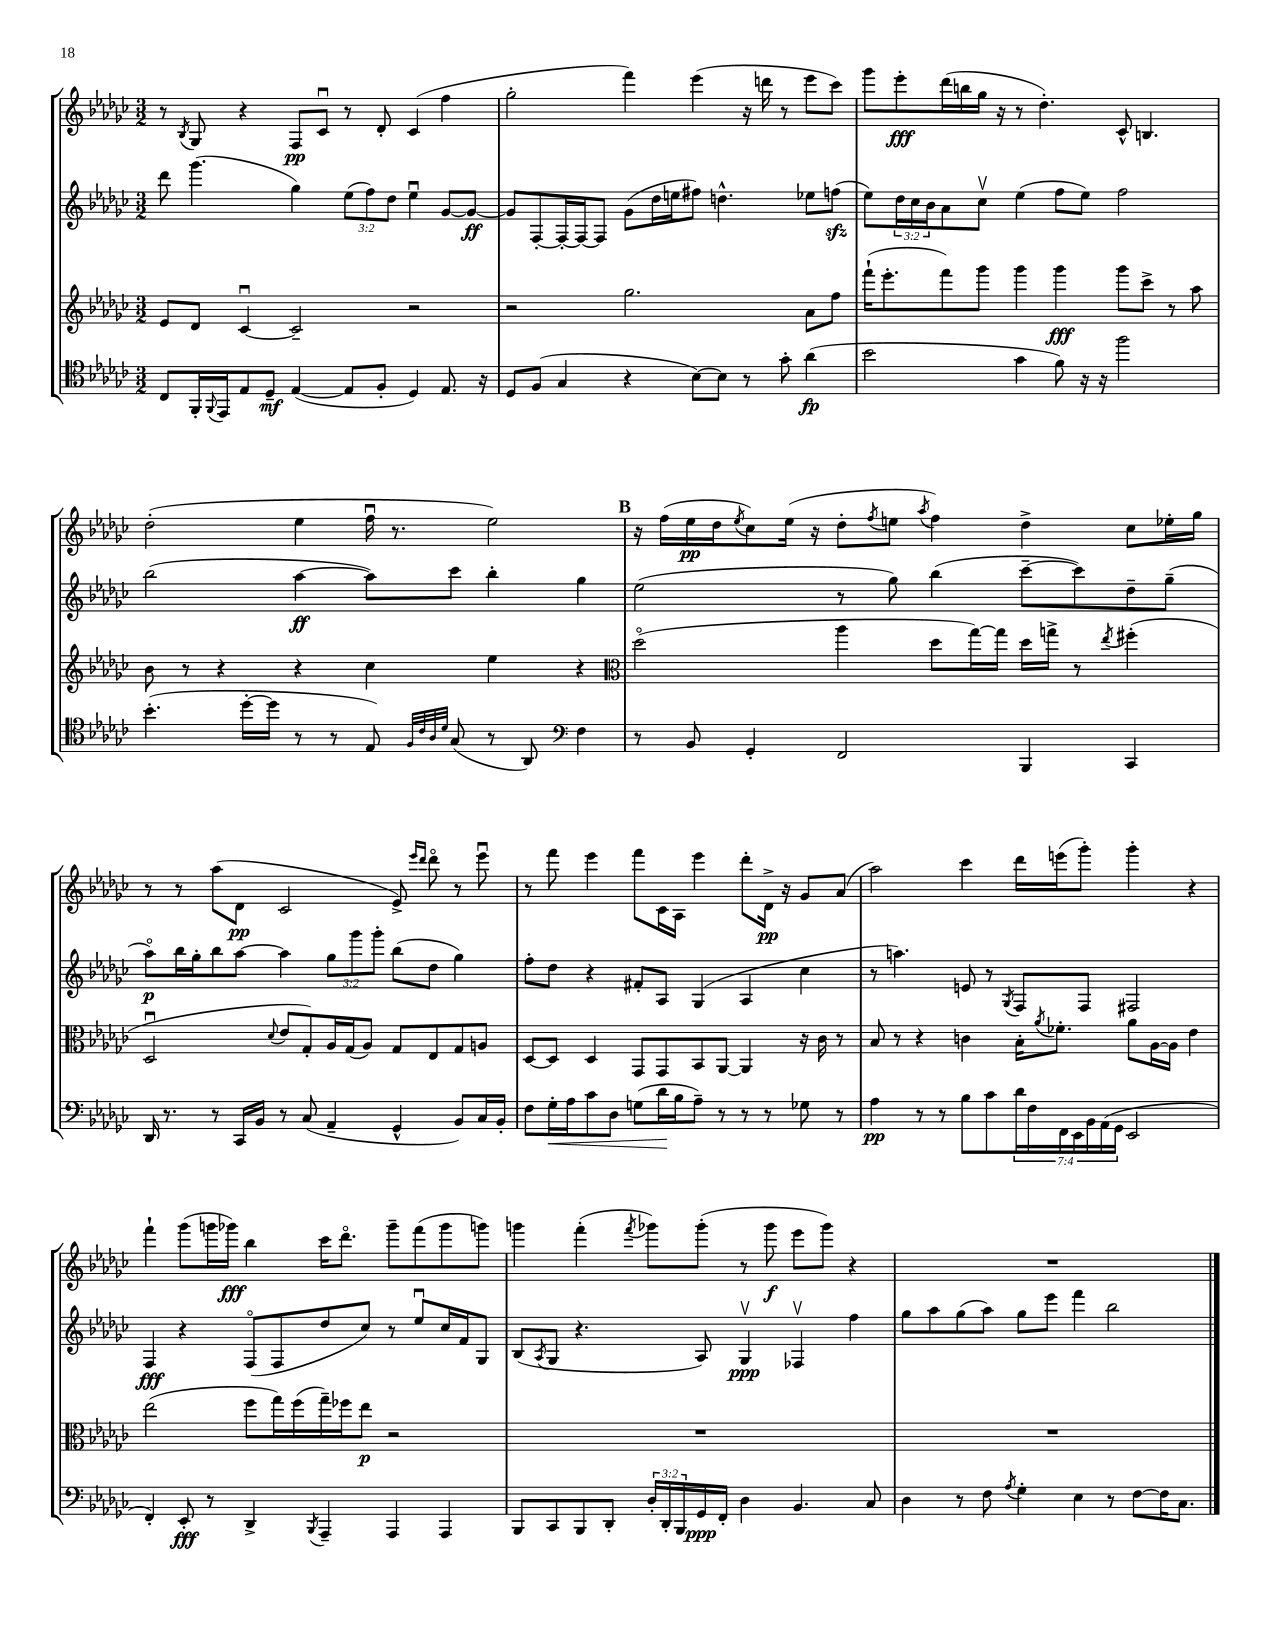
<<
\new StaffGroup <<
\new Staff = "s0" {
    \clef treble \key ges \major \numericTimeSignature \time 3/2
    r8 \acciaccatura { bes8 } ges8 r4 f8\pp ces'8\downbow r8 des'8-. ces'4( f''4 |
    ges''2-. f'''4) ees'''4( r16 d'''16 r8 ees'''8 ces'''8) |
    ges'''8 ees'''8-.\fff des'''16( b''16 ges''16 r16 r8 des''4.-.) ces'8-^ b4. |
    des''2-.( ees''4 f''16\downbow r8. ees''2) |
    \mark \markup { \bold "B" } r16 f''16( ees''16\pp des''16 \acciaccatura { ees''8 } ces''8) ees''16( r16 des''8-. \acciaccatura { f''8 } e''8 \acciaccatura { aes''8 } f''4) des''4-> ces''8 ees''16-. ges''16 |
    r8 r8 aes''8( des'8\pp ces'2 ees'8->) \grace { ees'''16 des'''16 } des'''8\flageolet r8 ees'''8\downbow |
    r8 f'''8 ees'''4 f'''8 ces'16 aes16 ees'''4 des'''8-. des'16->\pp r16 ges'8 aes'8( |
    aes''2) ces'''4 des'''16 e'''16( ges'''8-.) ges'''4-. r4 |
    f'''4-! ges'''8( g'''16 ges'''16\fff) bes''4 ces'''16 des'''8.\flageolet ges'''8-- f'''8( ges'''8 g'''8) |
    g'''4 f'''4-.( \acciaccatura { f'''8 } ges'''8) ges'''8-.( r8 ges'''8\f ees'''8 ges'''8) r4 |
    R1. \bar "|." |
}
\new Staff = "s1" {
    \clef treble \key ges \major \numericTimeSignature \time 3/2 \override Staff.TupletNumber.text = #tuplet-number::calc-fraction-text
    des'''8 ges'''4.( ges''4) \tuplet 3/2 { ees''8( f''8) des''8 } ees''4\downbow ges'8~ ges'8~\ff |
    ges'8 f8~-. f16~-. f16~ f8 ges'8( des''16 e''16 fis''8) d''4.-^ ees''8 f''8\sfz( |
    ees''8) \tuplet 3/2 { des''16 ces''16 bes'16 } aes'8 ces''8\upbow ees''4( f''8 ees''8) f''2 |
    bes''2( aes''4~\ff aes''8) ces'''8 bes''4-. ges''4 |
    \mark \markup { \bold "B" } ees''2( r8 ges''8) bes''4( ces'''8~-- ces'''8) des''8-- ges''8--( |
    aes''8\flageolet\p) bes''16 ges''16-. bes''8 aes''8~ aes''4 \tuplet 3/2 { ges''8 ges'''8 ges'''8-. } bes''8( des''8 ges''4) |
    f''8-. des''8 r4 fis'8-. aes8 ges4( aes4 ces''4 |
    r8 a''4.) e'8 r8 \acciaccatura { ges8 } f8 f8 fis2 |
    f4\fff r4 f8\flageolet( f8 des''8 ces''8) r8 ees''8\downbow ces''16 f'16 ges8 |
    bes8( \acciaccatura { aes8 } ges8 r4. aes8) ges4\upbow\ppp fes4\upbow f''4 |
    ges''8 aes''8 ges''8( aes''8) ges''8 ees'''8 f'''4 bes''2 \bar "|." |
}
\new Staff = "s2" {
    \clef treble \key ges \major \numericTimeSignature \time 3/2
    ees'8 des'8 ces'4~\downbow ces'2-- r2 |
    r2 ges''2. aes'8 f''8 |
    f'''16-!( ees'''8.-. f'''8) ges'''8 ges'''4 ges'''4\fff ges'''8 ces'''8-> r8 aes''8 |
    bes'8 r8 r4 r4 ces''4 ees''4 r4 |
    \mark \markup { \bold "B" } \clef alto des''2\flageolet( aes''4 des''8 ges''16~) ges''16 des''16 g''16-> r8 \acciaccatura { ees''8 } fis''4-.( |
    des2\downbow \appoggiatura { des'8 } ees'8 ges8-.) aes16 ges16( aes8) ges8 ees8 ges8 a8 |
    des8~ des8 des4 ges,8 ges,8 bes,8 aes,8~ aes,4 r16 ces'16 r8 |
    bes8 r8 r4 c'4 bes16-. \acciaccatura { aes'8 } fes'8.-. aes'8 aes16~ aes16 ees'4 |
    ees''2( f''8 ges''16) f''16( ges''16--) fes''16 ees''8\p r2 |
    R1. |
    R1. \bar "|." |
}
\new Staff = "s3" {
    \clef tenor \key ges \major \numericTimeSignature \time 3/2 \override Staff.TupletNumber.text = #tuplet-number::calc-fraction-text
    ces8 f,16-. \appoggiatura { f,8 } ees,16 ees8 des8--\mf ees4~( ees8 f8-. des4) ees8. r16 |
    des8 f8( ges4 r4 bes8~) bes8 r8 ges'8-. aes'4\fp( |
    bes'2 ges'4 f'8) r16 r16 f''2 |
    bes'4.-.( des''16~-. des''16 r8 r8 ees8) \grace { f32 ces'32 aes32 des'32 } ges8( r8 aes,8) \clef bass f4 |
    \mark \markup { \bold "B" } r8 bes,8 ges,4-. f,2 bes,,4 ces,4 |
    des,16 r8. r8 ces,16 bes,16 r8 ces8( aes,4-- ges,4-^ bes,8) ces16 bes,16-. |
    f8 ges16-.\< aes16 ces'8 des8 g8( des'16\! bes16 aes8--) r8 r8 r8 ges8 r8 |
    aes4\pp r8 r8 bes8 ces'8 \tuplet 7/4 { des'16 f16 f,16 ees,16 bes,16 aes,16( ges,16 } ees,2 |
    f,4-.) ees,8-.\fff r8 des,4-> \acciaccatura { bes,,8 } aes,,4-- aes,,4 aes,,4 |
    bes,,8 ces,8 bes,,8 des,8-. \tuplet 3/2 { des16-. des,16-. bes,,16 } ges,16\ppp f,16-. des4 bes,4. ces8 |
    des4 r8 f8 \acciaccatura { aes8 } ges4-. ees4 r8 f8~ f16 ces8. \bar "|." |
}
>>
>>
\layout { \context { \Score \remove "Bar_number_engraver" } }
